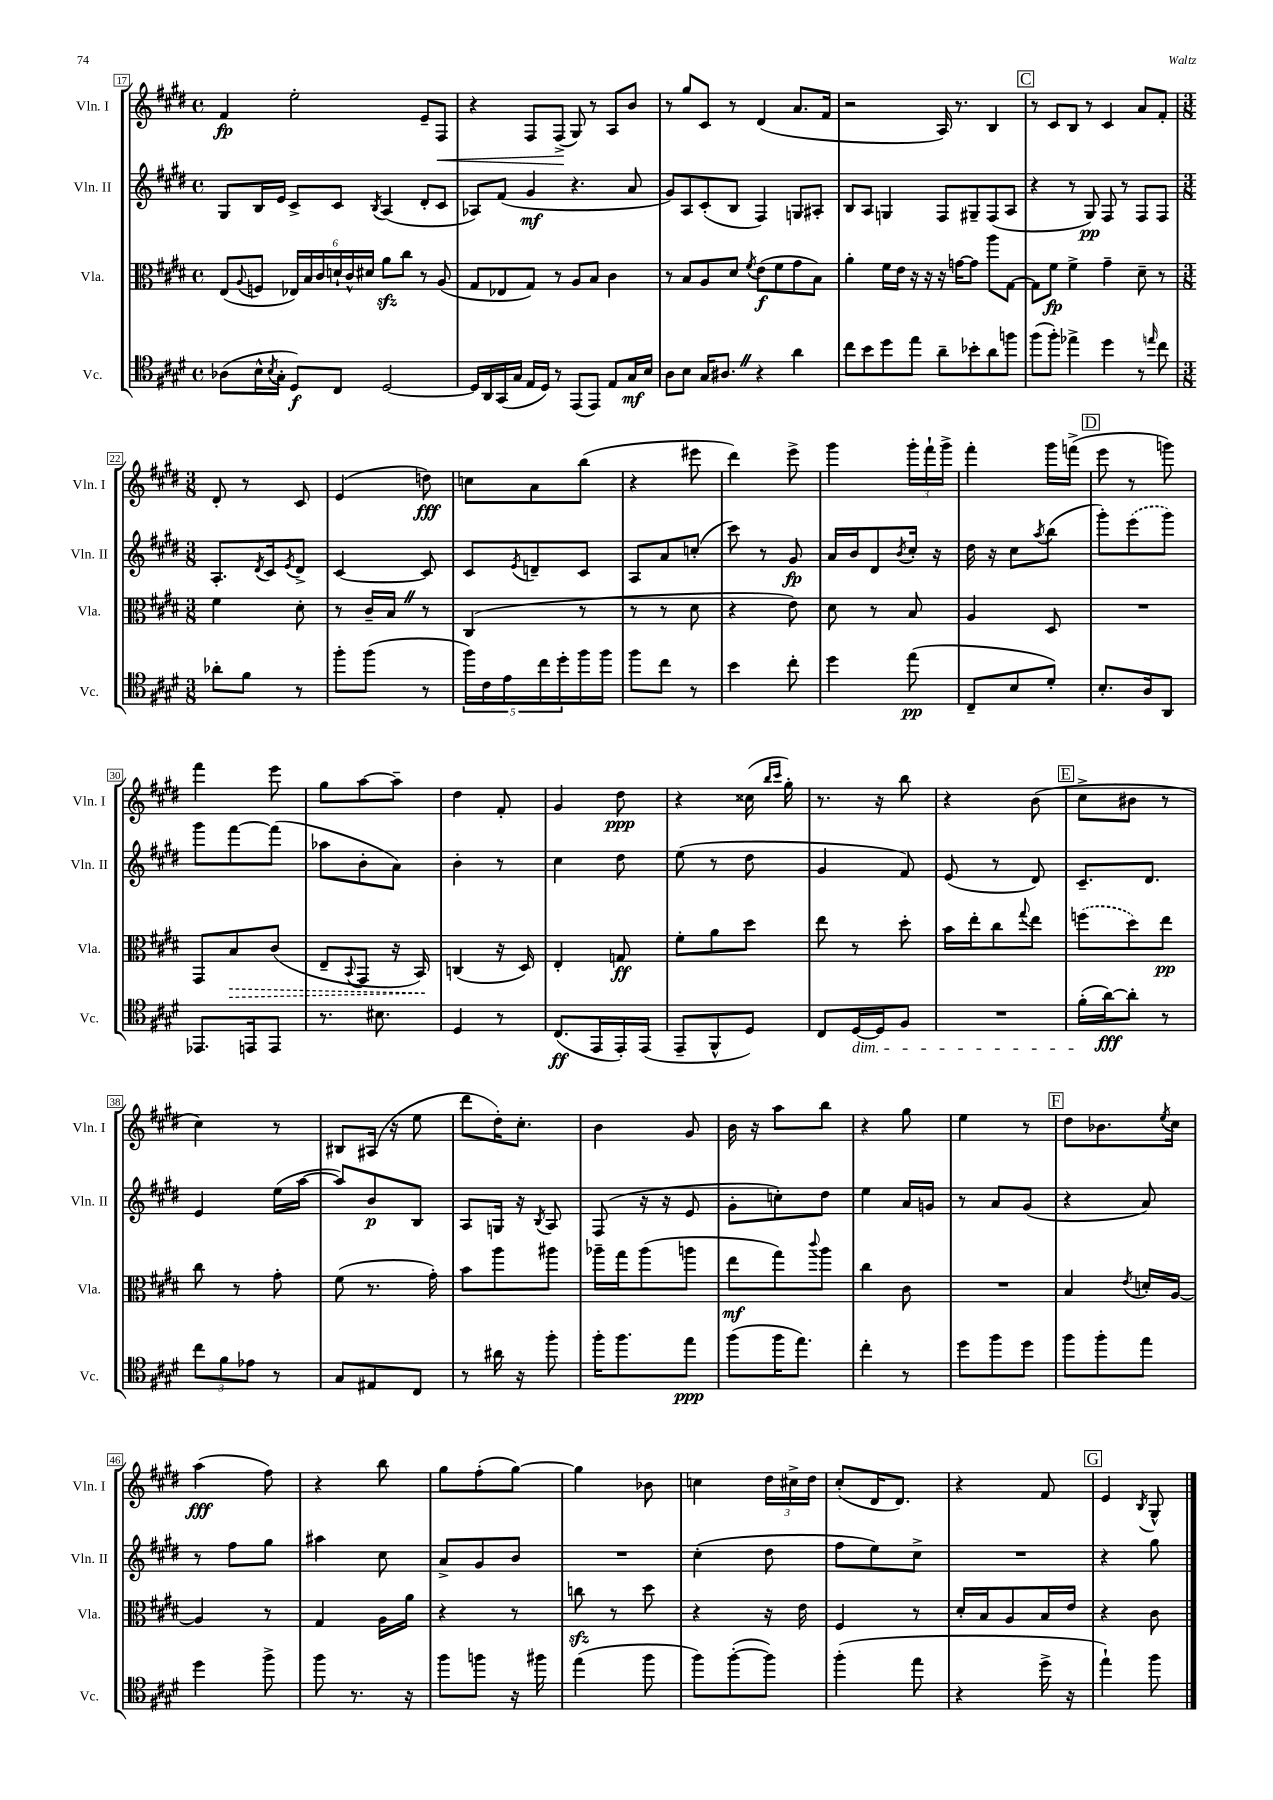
<<
\new StaffGroup <<
\new Staff = "s0" \with { instrumentName = "Vln. I" shortInstrumentName = "Vln. I" } {
    \clef treble \key e \major \defaultTimeSignature \time 4/4
    fis'4\fp e''2-. e'8-- fis8\< |
    r4 fis8 fis8->\!( gis8) r8 a8 b'8 |
    r8 gis''8 cis'8 r8 dis'4( a'8. fis'16 |
    r2 a16) r8. b4 |
    \mark \markup { \box "C" } r8 cis'8 b8 r8 cis'4 a'8 fis'8-. |
    \numericTimeSignature \time 3/8 dis'8-. r8 cis'8 |
    e'4( d''8\fff) |
    c''8 a'8 b''8( |
    r4 eis'''8 |
    dis'''4) e'''8-> |
    gis'''4 \tuplet 3/2 { gis'''16-. fis'''16-! gis'''16-> } |
    fis'''4-. gis'''16 f'''16->( |
    \mark \markup { \box "D" } e'''8 r8 g'''8) |
    fis'''4 e'''8 |
    gis''8 a''8~ a''8-- |
    dis''4 fis'8-. |
    gis'4 dis''8\ppp |
    r4 cisis''16( \grace { b''16 cis'''16 } gis''16-.) |
    r8. r16 b''8 |
    r4 b'8( |
    \mark \markup { \box "E" } cis''8-> bis'8 r8 |
    cis''4) r8 |
    bis8 ais16( r16 e''8 |
    dis'''8 dis''16-.) cis''8.-. |
    b'4 gis'8 |
    b'16 r16 a''8 b''8 |
    r4 gis''8 |
    e''4 r8 |
    \mark \markup { \box "F" } dis''8 bes'8. \acciaccatura { e''8 } cis''16 |
    a''4\fff( fis''8) |
    r4 b''8 |
    gis''8 fis''8-.( gis''8~) |
    gis''4 bes'8 |
    c''4 \tuplet 3/2 { dis''16 cis''16-> dis''16 } |
    cis''8-.( dis'16 dis'8.) |
    r4 fis'8 |
    \mark \markup { \box "G" } e'4 \acciaccatura { b8 } gis8-^ \bar "|." |
}
\new Staff = "s1" \with { instrumentName = "Vln. II" shortInstrumentName = "Vln. II" } {
    \clef treble \key e \major \defaultTimeSignature \time 4/4
    gis8 b16 e'16 cis'8-> cis'8 \acciaccatura { b8 } a4( dis'8-. cis'8 |
    aes8) fis'8( gis'4\mf r4. a'8 |
    gis'8) a8 cis'8-.( b8 fis4) g8 ais8-. |
    b8 a8 g4 fis8 gis8-- fis8( a8 |
    \mark \markup { \box "C" } r4 r8 gis8\pp) fis8 r8 fis8 fis8 |
    \numericTimeSignature \time 3/8 a8.-. \acciaccatura { dis'8 } cis'16 \acciaccatura { e'8 } dis'8-> |
    cis'4~ cis'8 |
    cis'8 \acciaccatura { e'8 } d'8-- cis'8 |
    a8 a'8 c''8-.( |
    cis'''8) r8 gis'8\fp |
    a'16 b'16 dis'8 \acciaccatura { b'8 } cis''16-. r16 |
    dis''16 r16 cis''8 \acciaccatura { a''8 } b''8( |
    \mark \markup { \box "D" } gis'''8-.) \once \slurDashed e'''8( gis'''8) |
    gis'''8 fis'''8~ fis'''8( |
    aes''8 b'8-. a'8) |
    b'4-. r8 |
    cis''4 dis''8 |
    e''8( r8 dis''8 |
    gis'4 fis'8) |
    e'8( r8 dis'8) |
    \mark \markup { \box "E" } cis'8.-- dis'8. |
    e'4 e''16( a''16~ |
    a''8) b'8\p b8 |
    a8 g16 r16 \acciaccatura { b8 } a8 |
    fis8( r16 r16 e'8 |
    gis'8-. c''8-.) dis''8 |
    e''4 a'16 g'16 |
    r8 a'8 gis'8( |
    \mark \markup { \box "F" } r4 a'8) |
    r8 fis''8 gis''8 |
    ais''4 cis''8 |
    a'8-> gis'8 b'8 |
    R4. |
    cis''4-.( dis''8 |
    fis''8 e''8) cis''8-> |
    R4. |
    \mark \markup { \box "G" } r4 gis''8 \bar "|." |
}
\new Staff = "s2" \with { instrumentName = "Vla." shortInstrumentName = "Vla." } {
    \clef alto \key e \major \defaultTimeSignature \time 4/4
    e8( \appoggiatura { a8 } f8 \tuplet 6/4 { ees16) b16 cis'16 d'16-! cis'16-^ dis'16 } a'8\sfz cis''8 r8 a8( |
    gis8 ees8 gis8) r8 a8 b8 cis'4 |
    r8 b8 a8 dis'8 \acciaccatura { fis'8 } e'8\f( fis'8 gis'8 b8) |
    a'4-. fis'16 e'16 r16 r16 r16 g'16~ g'8 a''8 gis8~ |
    \mark \markup { \box "C" } gis8 fis'8\fp fis'4-> gis'4-- dis'8-- r8 |
    \numericTimeSignature \time 3/8 fis'4 dis'8-. |
    r8 cis'16-- b16 \once \override BreathingSign.text = \markup { \musicglyph "scripts.caesura.straight" } \breathe r8 |
    cis4( r8 |
    r8 r8 dis'8 |
    r4 e'8) |
    dis'8 r8 b8 |
    a4 dis8 |
    \mark \markup { \box "D" } R4. |
    gis,8 \once \override Hairpin.style = #'dashed-line b8\> cis'8( |
    e8-- \appoggiatura { b,8 } gis,8 r16 b,16\!) |
    c4( r16 dis16) |
    e4-. g8\ff |
    fis'8-. a'8 dis''8 |
    e''8 r8 dis''8-. |
    b'16 e''16-. cis''8 \appoggiatura { gis''8 } e''8 |
    \mark \markup { \box "E" } \once \slurDashed f''8( dis''8) e''8\pp |
    cis''8 r8 gis'8-. |
    fis'8( r8. gis'16-.) |
    b'8 a''8 ais''8 |
    aes''16-- gis''16 aes''8( a''8 |
    e''8\mf gis''8) \appoggiatura { cis'''8 } a''8 |
    cis''4 cis'8 |
    R4. |
    \mark \markup { \box "F" } b4 \acciaccatura { e'8 } d'16-. a16~ |
    a4 r8 |
    gis4 a16 a'16 |
    r4 r8 |
    c''8\sfz r8 dis''8 |
    r4 r16 e'16 |
    fis4 r8 |
    dis'16-. b16 a8 b16 e'16 |
    \mark \markup { \box "G" } r4 cis'8 \bar "|." |
}
\new Staff = "s3" \with { instrumentName = "Vc." shortInstrumentName = "Vc." } {
    \clef tenor \key e \major \defaultTimeSignature \time 4/4
    aes8( b16-^ \acciaccatura { b8 } gis16-. dis8\f) cis8 dis2~ |
    dis16 a,16 gis,16( gis16 e16 dis16) r8 e,8( e,8) e8 gis16\mf b16 |
    a8 b8 gis16 ais8. \once \override BreathingSign.text = \markup { \musicglyph "scripts.caesura.straight" } \breathe r4 a'4 |
    cis''8 b'8 dis''8 e''8 a'8-- bes'8-. a'8 f''8 |
    \mark \markup { \box "C" } fis''8( fis''8-.) ees''4-> dis''4 r8 \grace { e''16 } cis''8 |
    \numericTimeSignature \time 3/8 aes'8-. fis'8 r8 |
    fis''8-. fis''8( r8 |
    \tuplet 5/4 { fis''16) cis'16 e'16 cis''16 dis''16-. } fis''16 fis''16 |
    fis''8 cis''8 r8 |
    b'4 cis''8-. |
    dis''4 e''8\pp( |
    cis8-- b8 dis'8-.) |
    \mark \markup { \box "D" } b8.-. a16 a,8 |
    ees,8. e,16 e,8 |
    r8. bis8. |
    dis4 r8 |
    cis8.\ff( e,16 e,16-.) e,16( |
    e,8-- fis,8-^ dis8) |
    cis8 dis16~\dim dis16 fis8 |
    R4. |
    \mark \markup { \box "E" } fis'16-.\!( a'16~\fff) a'8-. r8 |
    \tuplet 3/2 { cis''8 fis'8 ees'8 } r8 |
    gis8 eis8 cis8 |
    r8 ais'16 r16 fis''8-. |
    fis''16-. fis''8. e''8\ppp |
    fis''8( fis''16 e''8.) |
    cis''4-. r8 |
    dis''8 fis''8 dis''8 |
    \mark \markup { \box "F" } fis''8 fis''8-. e''8 |
    dis''4 fis''8-> |
    fis''8 r8. r16 |
    fis''8 f''8 r16 fis''16 |
    e''4( fis''8 |
    fis''8) fis''8~-.( fis''8) |
    fis''4-.( e''8 |
    r4 dis''16-> r16 |
    \mark \markup { \box "G" } e''4-!) fis''8 \bar "|." |
}
>>
>>
\layout { \context { \Score currentBarNumber = #17 \override BarNumber.stencil = #(make-stencil-boxer 0.1 0.3 ly:text-interface::print) } }
